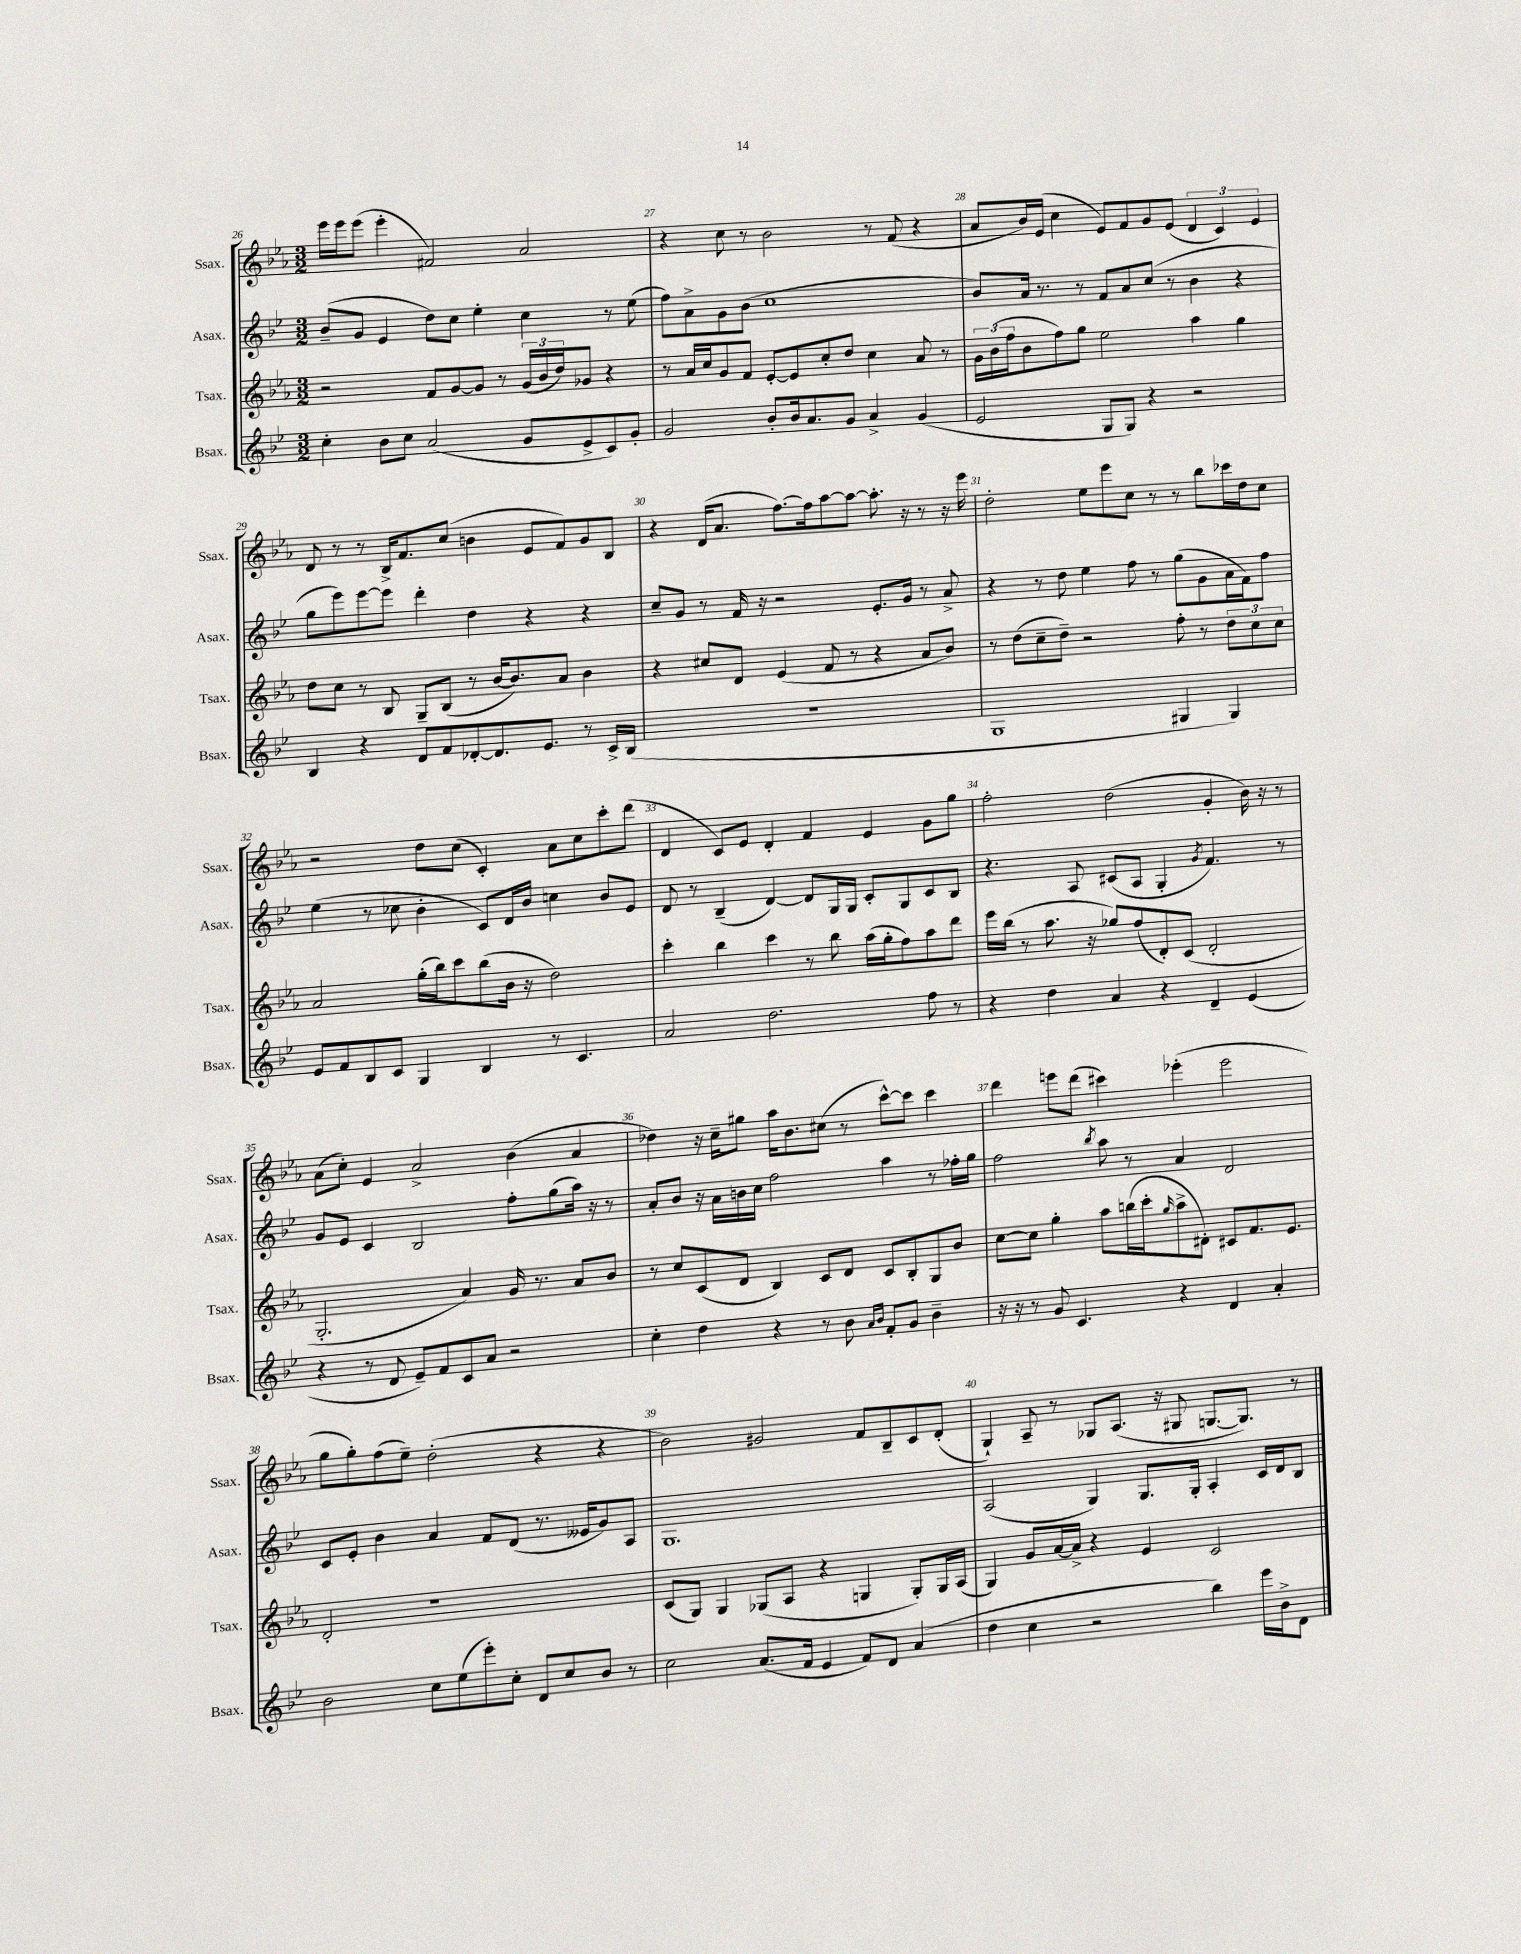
<<
\new StaffGroup <<
\new Staff = "s0" \with { instrumentName = "Ssax." shortInstrumentName = "Ssax." } {
    \clef treble \key ees \major \numericTimeSignature \time 3/2
    ees'''16 ees'''16 ees'''8( ees'''4-. fis'2) aes'2 |
    r4 c''8 r8 bes'2 r8 f'8( r4 |
    aes'8 bes'16) ees'16( c''4 ees'8) f'8 g'8 ees'8( \tuplet 3/2 { d'4 c'4) ees'4 } |
    d'8 r8 r8 bes16-> f'8. c''8( b'4 ees'8 f'8) g'8 bes8 |
    r4 d'16( aes'8. f''8.~) f''16 aes''8~ aes''8~ aes''8.-. r16 r8 r16 ees'''16 |
    d''2-. ees''8 ees'''8 c''8 r8 r8 bes''8 ces'''16 d''16 c''8 |
    r2 d''8 c''8( c'4-.) aes'8 c''8 c'''8-. d'''8( |
    d'4 c'8) ees'8 d'4-. f'4 ees'4 g'8 g''8 |
    f''2-. d''2( g'4-. bes'16) r16 r8 |
    aes'8( c''8-.) ees'4 aes'2-> bes'4( aes'4 |
    des''4) r16 c''16-- gis''8 aes''16 bes'8. cis''8( r8 c'''8~-^) c'''8 c'''4 |
    d'''4 e'''8 d'''8( cis'''4) ees'''4-.( ees'''2 |
    g''8 g''8-.) f''8( ees''8--) d''2-.( r4 r4 |
    bes'2) gis'2 f'8 bes8-- c'8 d'8-.( |
    g4-!) aes8-- r8 ges8 aes8.( r16 gis8 g8.~ g8.) r8 \bar "|." |
}
\new Staff = "s1" \with { instrumentName = "Asax." shortInstrumentName = "Asax." } {
    \clef treble \key bes \major \numericTimeSignature \time 3/2
    bes'8--( g'8 ees'4 d''8) c''8 ees''4-. c''4 r8 ees''8( |
    f''8) a'8-> g'8 bes'8( c''1 |
    bes'8) a'16 r8. r8 f'8 a'8 c''8( r8 bes'4 r4 |
    g''8 ees'''8) ees'''8~ ees'''8 d'''4-. d''4 r4 r4 |
    c''8-- g'8 r8 f'16 r16 r2 ees'8.-. g'16 r8 a'8-> |
    r4 r8 d''8 ees''4 f''8 r8 g''8( g'8 a'16 f'16) f''8 |
    ees''4( r8 ces''8 bes'4-. c'8) d'16 bes'16 c''4 bes'8 ees'8 |
    d'8 r8 bes4--( d'4~) d'8 g16 g16 c'8-. g8 c'8 bes8 |
    r4. a8 cis'8( a8 g4-. \acciaccatura { g'8 } f'4.) r8 |
    g'8 ees'8 c'4 bes2 f''8-. g''8( a''16) r16 r8 |
    a'8-. bes'8 r16 a'16 b'16 c''16 f''2 a''4 r8 fes''16-. g''16 |
    f''2 \acciaccatura { bes''8 } a''8 r8 a'4 d'2 |
    c'8 ees'8-. bes'4 a'4 f'8 d'8( r8. eeses'16 g'8) a8 |
    g1. |
    a2( g4) g8. g16-. a4-. c'16 d'16 bes8 \bar "|." |
}
\new Staff = "s2" \with { instrumentName = "Tsax." shortInstrumentName = "Tsax." } {
    \clef treble \key ees \major \numericTimeSignature \time 3/2
    r2 f'8 g'8~ g'8 r8 \tuplet 3/2 { g'16( bes'16 d''16) } ges'8 r4 |
    r8 aes'16 c''16 g'8 f'8 ees'8~-. ees'8 c''8-. d''8 c''4 aes'8 r8 |
    \tuplet 3/2 { g'16 bes'16( f''16 } bes'8 f''8) g''8 ees''2 aes''4 g''4 |
    d''8 c''8 r8 bes8 g8-- bes8( r8 bes'16~ bes'8.) aes'8 bes'4 |
    r4 cis''8 d'8 ees'4( f'8 r8 r4 aes'8 bes'8) |
    r8 d''8( c''8-- d''8--) r2 f''8-. r8 \tuplet 3/2 { d''8 c''8 c''8 } |
    aes'2 g''16-.( bes''16) c'''8 bes''8( bes'16 r16 d''2) |
    c'''4-. bes''4 c'''4 r8 bes''8 aes''16( g''16-. f''8) aes''8 d'''8 |
    ees'''16 bes''16( r8 aes''8. r16 ges''8) f''8( d'8-.) c'8( d'2-. |
    g2.-. aes'4) g'16 r8. aes'8 bes'8 |
    r8 c''8 c'8( d'8 bes4) c'8 d'8 c'8 bes8-. g8 bes'8 |
    c''8~ c''8 g''4-. aes''8 b''16( c'''16-. \grace { g''16 } aes''8-> dis'8-.) cis'8 f'8. ees'8. |
    d'2-. r1 |
    c'8( g8) g4 ges8( aes8 r4 g4 g8-.) g16 aes16( |
    g4) g'8 aes'16~ aes'16-> r4 ees'4 c'2 \bar "|." |
}
\new Staff = "s3" \with { instrumentName = "Bsax." shortInstrumentName = "Bsax." } {
    \clef treble \key bes \major \numericTimeSignature \time 3/2
    c''4-. bes'8 c''8 a'2( g'8 ees'8-> c'8) g'8-. |
    g'2 bes'8-. bes'16 a'8. g'8 a'4-> g'4( |
    ees'2 g8 g8) r4 r2 |
    bes4 r4 d'8 f'8 des'8~-. des'8. ees'8. r8 c'16-> bes16( |
    R1. |
    g1 gis4 gis4) |
    ees'8 f'8 bes8 c'8 g4 bes4 r8 c'4. |
    a'2 d''2. f''8 r8 |
    r4 d''4 a'4 r4 d'4-- ees'4( |
    r4 r8 d'8 ees'8--) f'8 c'8 a'8 r2 |
    c''4-. d''4 r4 r8 bes'8 \grace { a'16 bes'16 } f'8-. g'8 bes'4-- |
    r16 r16 r8 g'8 c'4. r4 d'4 a'4-. |
    bes'2 c''8 ees''8( ees'''8-.) c''8-. d'8 c''8 bes'8 r8 |
    c''2 a'8.( f'16 ees'4 f'8) d'8 a'4( |
    d''4 c''4 r2 bes''4) ees'''16 bes'16-> d'8 \bar "|." |
}
>>
>>
\layout { \context { \Score currentBarNumber = #26 \override BarNumber.break-visibility = ##(#f #t #t) barNumberVisibility = #all-bar-numbers-visible } }
